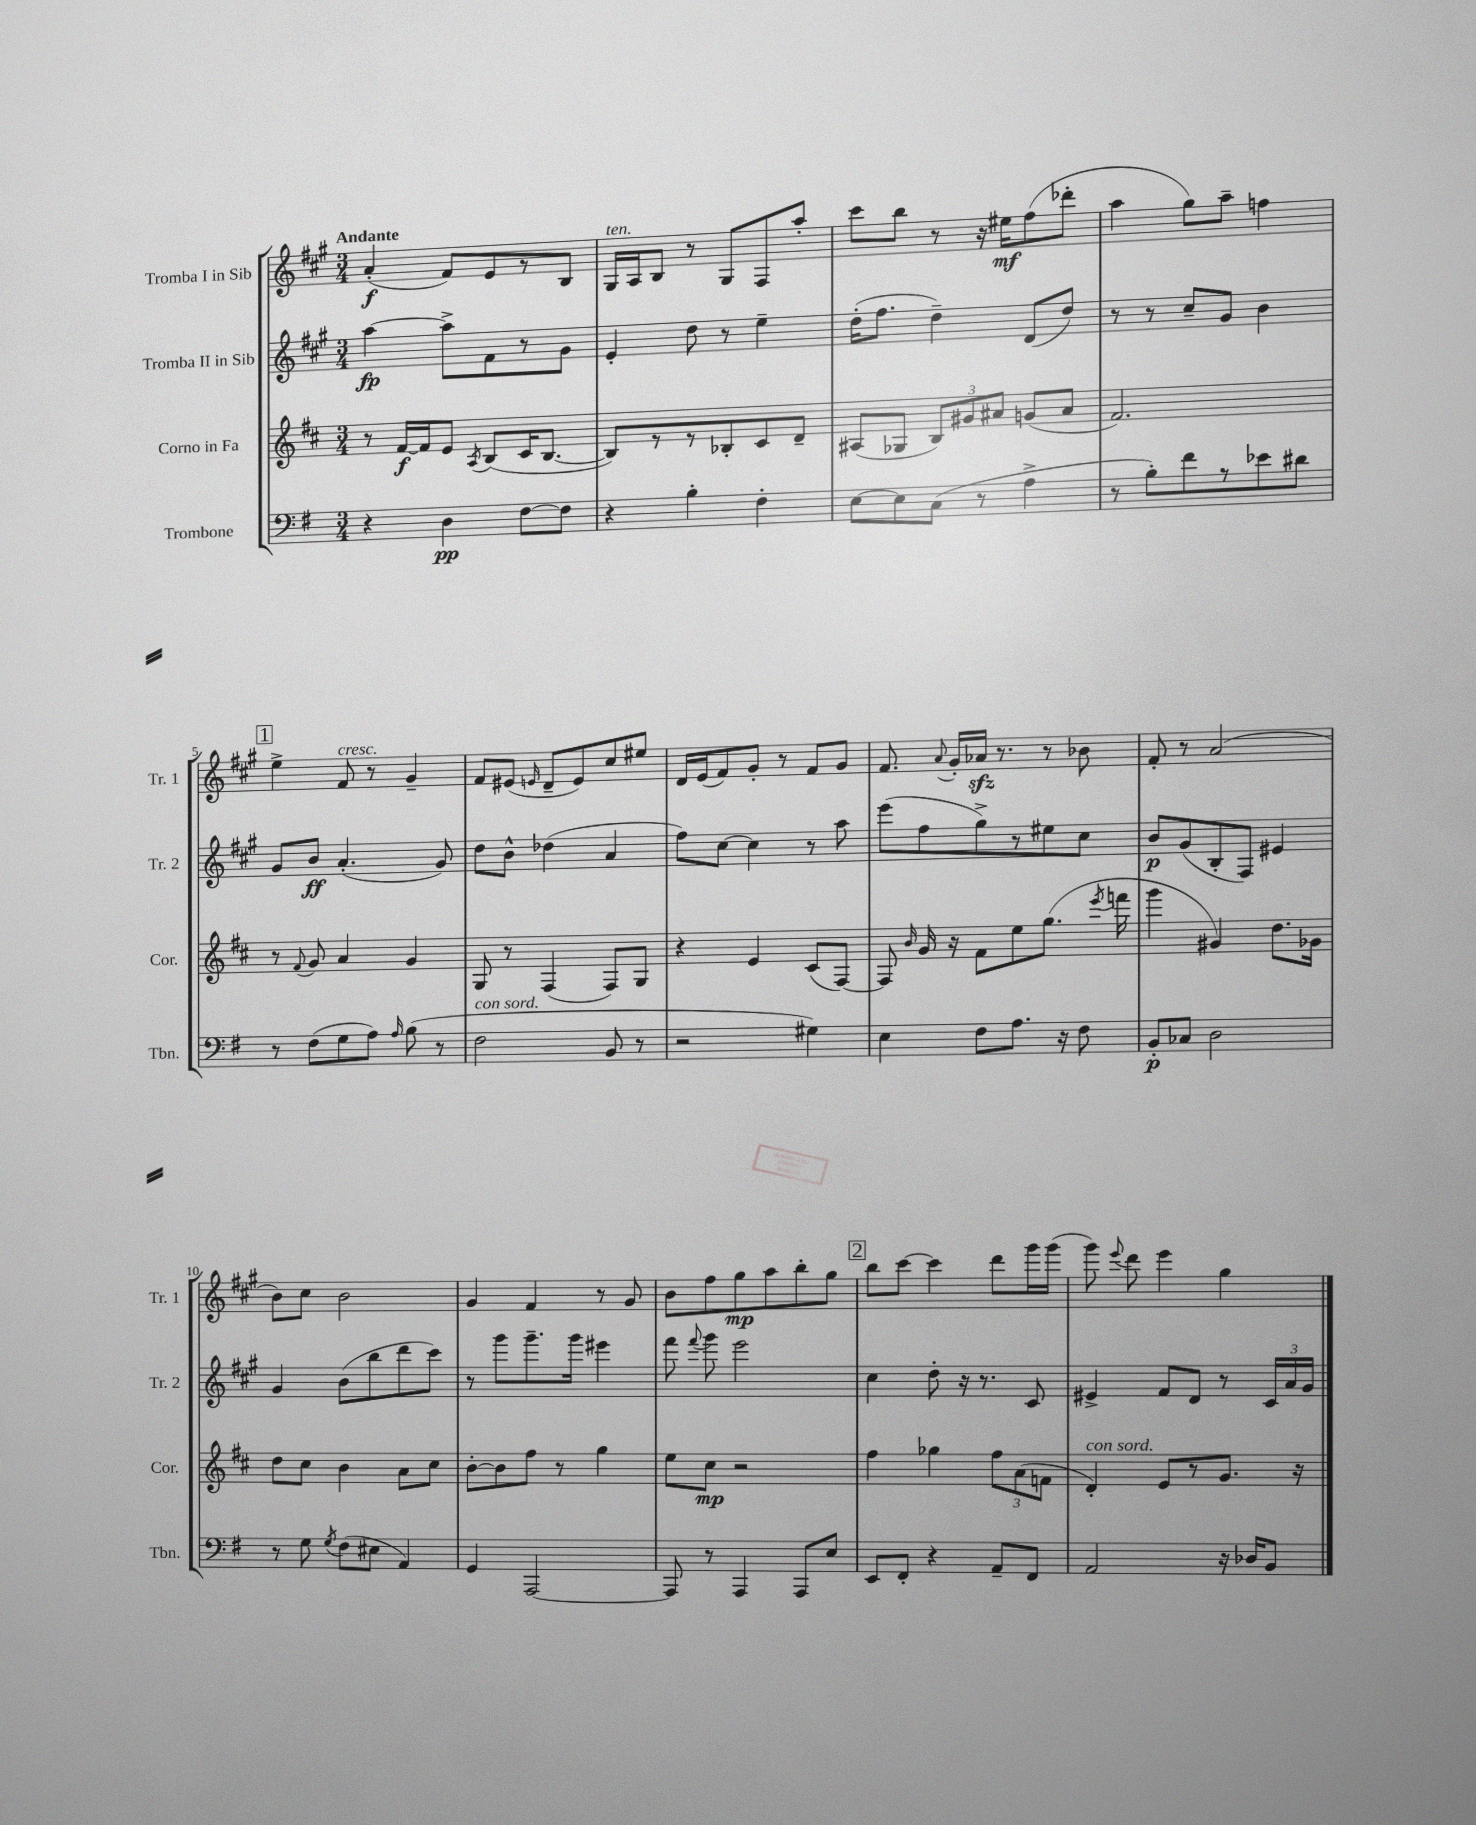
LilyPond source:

<<
\new StaffGroup <<
\new Staff = "s0" \with { instrumentName = "Tromba I in Sib" shortInstrumentName = "Tr. 1" } {
    \clef treble \key a \major \numericTimeSignature \time 3/4 \tempo "Andante"
    \autoBeamOff a'4-.\f( fis'8[) e'8 r8 b8] |
    gis16[^\markup { \italic "ten." } a16 b8] r8 gis8[ fis8 a''8]-. |
    cis'''8[ b''8] r8 r16 eis''16[\mf fis''8( des'''8]-. |
    a''4 gis''8[) a''8]-- f''4 |
    \mark \markup { \box "1" } e''4-> fis'8^\markup { \italic "cresc." } r8 gis'4-- |
    fis'8[ eis'8]( \grace { e'16 } d'8[-- e'8) cis''8 eis''8] |
    d'16[ e'16( fis'8) gis'8]-. r8 fis'8[ gis'8] |
    fis'8. \appoggiatura { a'8 } gis'16[-. aes'16]\sfz r8. r8 bes'8 |
    fis'8-. r8 a'2( |
    b'8[) cis''8] b'2 |
    gis'4 fis'4 r8 gis'8 |
    b'8[ fis''8 gis''8\mp a''8 b''8-. gis''8] |
    \mark \markup { \box "2" } b''8[ cis'''8]~ cis'''4 d'''8[ gis'''16 gis'''16]( |
    gis'''8) \appoggiatura { e'''8 } d'''8 e'''4 gis''4 \bar "|." |
}
\new Staff = "s1" \with { instrumentName = "Tromba II in Sib" shortInstrumentName = "Tr. 2" } {
    \clef treble \key a \major \numericTimeSignature \time 3/4
    \autoBeamOff a''4~\fp a''8[-> fis'8 r8 gis'8] |
    e'4-. d''8 r8 e''4-- |
    d''16[-.( fis''8.] d''4--) d'8[( d''8]) |
    r8 r8 cis''8[-- gis'8] b'4 |
    \mark \markup { \box "1" } gis'8[ b'8]\ff a'4.-.( gis'8) |
    d''8[ b'8]-^ des''4( a'4 |
    fis''8[) cis''8]~ cis''4 r8 a''8 |
    e'''8[( fis''8 gis''8->) r8 eis''8 cis''8] |
    b'8[\p gis'8( b8-. fis8]) eis'4 |
    gis'4 b'8[( b''8 d'''8 cis'''8]) |
    r8 gis'''8[ gis'''8.-- gis'''16] eis'''4 |
    fis'''8 \appoggiatura { fis'''8 } gis'''8 e'''2 |
    \mark \markup { \box "2" } cis''4 d''8-. r16 r8. cis'8 |
    eis'4-> fis'8[ d'8] r8 \tuplet 3/2 { cis'16[ a'16 gis'16] } \bar "|." |
}
\new Staff = "s2" \with { instrumentName = "Corno in Fa" shortInstrumentName = "Cor." } {
    \clef treble \key d \major \numericTimeSignature \time 3/4
    \autoBeamOff r8 fis'16[~\f fis'16 e'8] \acciaccatura { a8 } b8[( cis'16 b8.]~ |
    b8[) r8 r8 bes8-. cis'8 d'8]-- |
    ais8[( ges8] \tuplet 3/2 { b8[) gis'8 ais'8] } g'8[( ais'8] |
    fis'2.) |
    \mark \markup { \box "1" } r8 \appoggiatura { fis'8 } g'8 a'4 g'4 |
    g8 r8 fis4( fis8[) g8] |
    r4 e'4 cis'8[( fis8]~) |
    fis8 \grace { b'16 } g'16 r16 fis'8[ e''8 g''8.]( \acciaccatura { e'''8 } f'''16 |
    g'''4 gis'4) d''8.[ ges'16] |
    d''8[ cis''8] b'4 a'8[ cis''8] |
    b'8[~-. b'8 fis''8] r8 g''4 |
    e''8[ cis''8]\mp r2 |
    \mark \markup { \box "2" } fis''4 ges''4 \tuplet 3/2 { fis''8[ a'8( f'8] } |
    d'4-.^\markup { \italic "con sord." }) e'8[ r8 g'8.] r16 \bar "|." |
}
\new Staff = "s3" \with { instrumentName = "Trombone" shortInstrumentName = "Tbn." } {
    \clef bass \key g \major \numericTimeSignature \time 3/4
    \autoBeamOff r4 d4\pp fis8[~ fis8] |
    r4 b4-. fis4-. |
    e8[~ e8 c8]( r8 a4-> |
    r8 b8[-.) fis'8 r8 ees'8 dis'8] |
    \mark \markup { \box "1" } r8 fis8[( g8 a8]) \grace { a16 } b8( r8 |
    fis2^\markup { \italic "con sord." } b,8 r8 |
    r2 gis4) |
    e4 fis8[ a8.] r16 fis8 |
    b,8[-.\p ces8] d2 |
    r8 g8 \acciaccatura { g8 } fis8[( eis8] a,4) |
    g,4 a,,2~ |
    a,,8 r8 a,,4 a,,8[ e8] |
    \mark \markup { \box "2" } e,8[ fis,8]-. r4 a,8[-- fis,8] |
    a,2 r16 des16[ b,8] \bar "|." |
}
>>
>>
